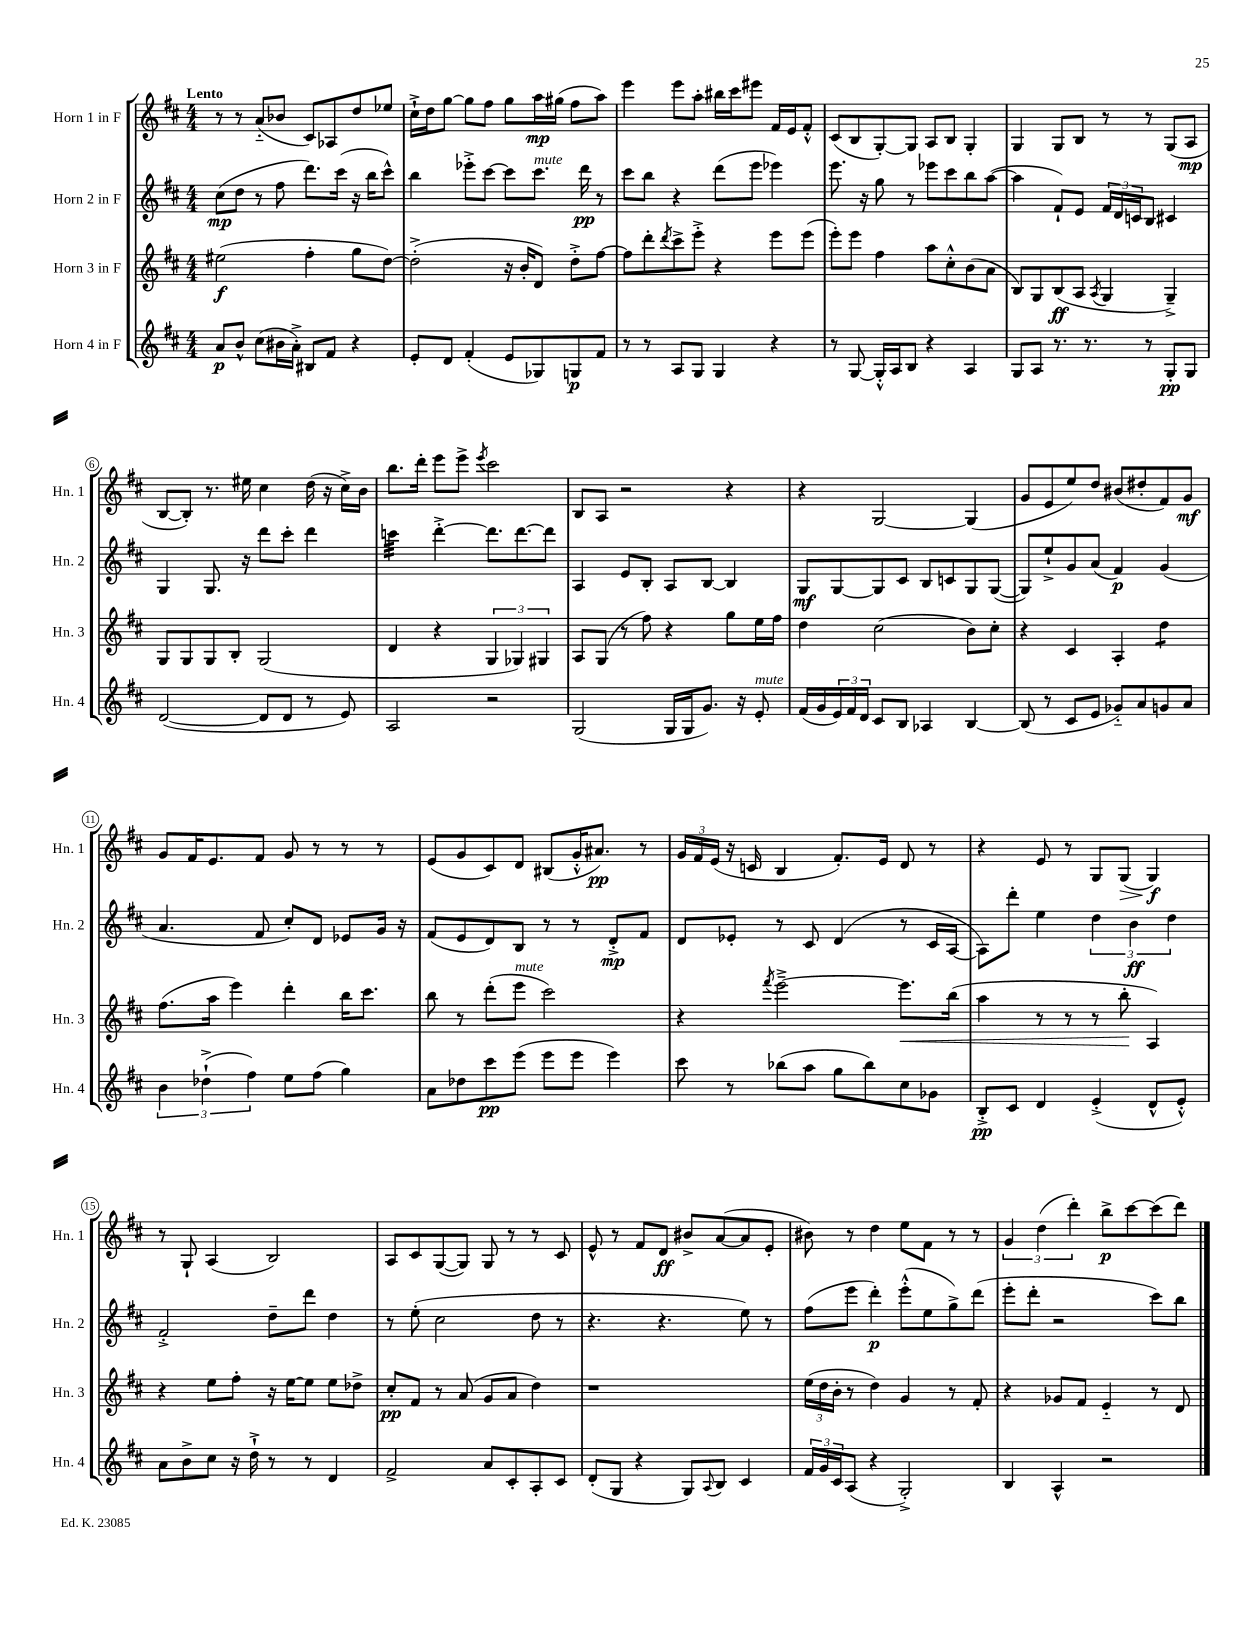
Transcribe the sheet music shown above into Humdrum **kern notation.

**kern	**dynam	**kern	**dynam	**kern	**dynam	**kern	**dynam
*part4	*part4	*part3	*part3	*part2	*part2	*part1	*part1
*staff4	*staff4	*staff3	*staff3	*staff2	*staff2	*staff1	*staff1
*I"Horn 4 in F	*	*I"Horn 3 in F	*	*I"Horn 2 in F	*	*I"Horn 1 in F	*
*I'Hn. 4	*	*I'Hn. 3	*	*I'Hn. 2	*	*I'Hn. 1	*
*clefG2	*	*clefG2	*	*clefG2	*	*clefG2	*
*k[f#c#]	*	*k[f#c#]	*	*k[f#c#]	*	*k[f#c#]	*
*M4/4	*	*M4/4	*	*M4/4	*	*M4/4	*
=1	=1	=1	=1	=1	=1	=1	=1
!	!	!	!	!	!	!LO:TX:a:B:t=Lento	!
8a/L	p	(2ee#X\	f	(8cc#\L	mp	8r	.
8b^^/J	.	.	.	8dd\J	.	8r	.
(8cc#\L	.	.	.	8r	.	(8a/L	.
16b#X\L	.	.	.	8ff#\	.	8b-X/J	.
16a'^\JJ)	.	.	.	.	.	.	.
8B#X/L	.	4ff#'\	.	8.ddd\L)	.	8c#/L)	.
8f#/J	.	.	.	.	.	8A-X/	.
.	.	.	.	(16ccc#\Jk	.	.	.
4r	.	8gg\L	.	16r	.	8dd/	.
.	.	.	.	16bb\KL	.	.	.
.	.	[8dd\J)	.	8ccc#^^\J)	.	8ee-X/J	.
=2	=2	=2	=2	=2	=2	=2	=2
8e'/L	.	(2dd'^\]	.	4bb\	.	16cc#`^\LL	.
.	.	.	.	.	.	16dd\J	.
8d/J	.	.	.	.	.	[8gg\J	.
(4f#'/	.	.	.	8eee-X'^\L	.	8gg\L]	.
.	.	.	.	[8ccc#\J	.	8ff#\J	.
8e/L	.	16r	.	8ccc#\L]	.	8gg\L	.
.	.	16b'/KL	.	.	.	.	.
!	!	!	!	!LO:TX:a:i:t=mute	!	!	!
8G-X/)	.	8d/J)	.	8.ccc#\J	.	16aa\L	mp
.	.	.	.	.	.	(16gg#X\JJ	.
8Gn/	p	8dd'^\L	.	.	.	8ff#\L	.
.	.	.	.	16ddd\	pp	.	.
8f#/J	.	[8ff#\J	.	8r	.	8aa\J)	.
=3	=3	=3	=3	=3	=3	=3	=3
8r	.	8ff#\L]	.	8ccc#\L	.	4eee\	.
8r	.	8ddd'\	.	8bb\J	.	.	.
.	.	8qddd/	.	.	.	.	.
8A/L	.	8ccc#^\	.	4r	.	8eee\L	.
8G/J	.	8eee'^\J	.	.	.	8aa'\J	.
4G/	.	4r	.	(8ddd\L	.	16bb#X\LL	.
.	.	.	.	.	.	16ccc#\J	.
.	.	.	.	8eee\J	.	8eee#X\J	.
4r	.	8eee\L	.	4eee-X\)	.	16f#/LL	.
.	.	.	.	.	.	16e/J	.
.	.	(8eee\J	.	.	.	8f#'^^/J	.
=4	=4	=4	=4	=4	=4	=4	=4
8r	.	8eee'\L)	.	8.eee\	.	(8c#/L	.
[8G/	.	8eee\J	.	.	.	8B/	.
.	.	.	.	16r	.	.	.
16G'^^/LL]	.	4ff#\	.	8gg\	.	[8G'/)	.
16A/J	.	.	.	.	.	.	.
8B/J	.	.	.	8r	.	8G/J]	.
4r	.	8aa\L	.	8eee-X\L	.	8A/L	.
.	.	8cc#'^^\	.	8ccc#\	.	8B/J	.
4A/	.	(8b\	.	8bb\	.	4G'/	.
.	.	8a\J	.	([8aa\J	.	.	.
=5	=5	=5	=5	=5	=5	=5	=5
8G/L	.	8B/L)	.	4aa\]	.	4G/	.
8A/J	.	8G/	.	.	.	.	.
8.r	.	(8B/	ff	8f#`/L)	.	8G/L	.
.	.	8A/J	.	8e/J	.	8B/J	.
8.r	.	.	.	.	.	.	.
.	.	8qA/	.	.	.	.	.
.	.	4G/	.	24f#/LL	.	8r	.
.	.	.	.	24d/	.	.	.
.	.	.	.	24cn/J	.	.	.
8r	.	.	.	8B/J	.	8r	.
8G'/L	pp	4G~^/)	.	4c#X/	.	(8G/L	.
8G/J	.	.	.	.	.	8A/J	mp
!!LO:LB:g=z
=6	=6	=6	=6	=6	=6	=6	=6
([2d/	.	8G/L	.	4G/	.	[8B/L	.
.	.	8G/	.	.	.	8B'/J])	.
.	.	8G/	.	8.G/	.	8.r	.
.	.	8B'/J	.	.	.	.	.
.	.	.	.	16r	.	16ee#X\	.
8d/L]	.	(2G/	.	8ddd\L	.	4cc#\	.
8d/J	.	.	.	8ccc#'\J	.	.	.
8r	.	.	.	4ddd\	.	(16dd\	.
.	.	.	.	.	.	16r	.
8e/)	.	.	.	.	.	16cc#^\LL)	.
.	.	.	.	.	.	16b\JJ	.
=7	=7	=7	=7	=7	=7	=7	=7
*	*	*	*	*tremolo	*	*	*
2A/	.	4d/	.	32cccn\LLL	.	8.bb\L	.
.	.	.	.	32cccn\	.	.	.
.	.	.	.	32cccn\	.	.	.
.	.	.	.	32cccn\	.	.	.
.	.	.	.	32cccn\	.	.	.
.	.	.	.	32cccn\	.	.	.
.	.	.	.	32cccn\	.	16ddd'\Jk	.
.	.	.	.	32cccn\JJJ	.	.	.
*	*	*	*	*Xtremolo	*	*	*
.	.	4r	.	[4ddd'^\	.	8eee\L	.
.	.	.	.	.	.	8eee^\J	.
.	.	.	.	.	.	8qeee/	.
2r	.	6G/	.	8.ddd\L]	.	2ccc#\	.
.	.	6G-X/)	.	.	.	.	.
.	.	.	.	[8.ddd\	.	.	.
.	.	6G#X/	.	.	.	.	.
.	.	.	.	8ddd\J]	.	.	.
=8	=8	=8	=8	=8	=8	=8	=8
(2G/	.	8A/L	.	4A/	.	8B/L	.
.	.	(8G/J	.	.	.	8A/J	.
.	.	8r	.	8e/L	.	2r	.
.	.	8ff#\)	.	8B'/J	.	.	.
16G/LL	.	4r	.	8A/L	.	.	.
16G/J	.	.	.	.	.	.	.
8.g/J)	.	.	.	[8B/J	.	.	.
.	.	8gg\L	.	4B/]	.	4r	.
16r	.	.	.	.	.	.	.
!LO:TX:a:i:t=mute	!	!	!	!	!	!	!
8e'/	.	16ee\L	.	.	.	.	.
.	.	16ff#\JJ	.	.	.	.	.
=9	=9	=9	=9	=9	=9	=9	=9
(16f#/LL	.	4dd\	.	8G/L	mf	4r	.
16g/	.	.	.	.	.	.	.
24e/)	.	.	.	[8G/	.	.	.
24f#/	.	.	.	.	.	.	.
24d/JJ	.	.	.	.	.	.	.
8c#/L	.	(2cc#\	.	8G/]	.	[2G/	.
8B/J	.	.	.	8c#/J	.	.	.
4A-X/	.	.	.	8B/L	.	.	.
.	.	.	.	8cn/	.	.	.
[4B/	.	8b\L)	.	8G/	.	(4G/]	.
.	.	8cc#'\J	.	([8G/J	.	.	.
=10	=10	=10	=10	=10	=10	=10	=10
(8B/]	.	4r	.	8G/L])	.	8g/L	.
8r	.	.	.	8ee`^/	.	8e/	.
8c#/L	.	4c#/	.	8g/	.	8ee/)	.
8e/J	.	.	.	(8a/J	.	8dd/J	.
8g-X/L)	.	4A'/	.	4f#/)	p	(8b#X/L	.
8a/	.	.	.	.	.	8dd#X'/	.
*	*	*tremolo	*	*	*	*	*
8gn/	.	8dd\L	.	(4g/	.	8f#/)	.
8a/J	.	8dd\J	.	.	.	8g/J	mf
*	*	*Xtremolo	*	*	*	*	*
!!LO:LB:g=z
=11	=11	=11	=11	=11	=11	=11	=11
6b\	.	(8.ff#\L	.	4.a/	.	8g/L	.
.	.	.	.	.	.	16f#/K	.
(6dd-X`^\	.	.	.	.	.	.	.
.	.	16aa\Jk	.	.	.	8.e/	.
.	.	4eee\)	.	.	.	.	.
6ff#\)	.	.	.	.	.	.	.
.	.	.	.	8f#/	.	8f#/J	.
8ee\L	.	4ddd'\	.	8cc#'/L)	.	8g/	.
(8ff#\J	.	.	.	8d/J	.	8r	.
4gg\)	.	16bb\KL	.	8e-X/L	.	8r	.
.	.	8.ccc#\J	.	.	.	.	.
.	.	.	.	16g/Jk	.	8r	.
.	.	.	.	16r	.	.	.
=12	=12	=12	=12	=12	=12	=12	=12
8a\L	.	8bb\	.	(8f#/L	.	(8e/L	.
8dd-X\	.	8r	.	8e/	.	8g/	.
8ccc#\	pp	(8ddd'\L	.	8d/)	.	8c#/)	.
!	!	!LO:TX:a:i:t=mute	!	!	!	!	!
(8eee\J	.	8eee\J	.	8B/J	.	8d/J	.
8eee\L	.	2ccc#\)	.	8r	.	(8B#X/L	.
8eee\J	.	.	.	8r	.	16g'^^/K	.
.	.	.	.	.	.	8.a#X/J)	pp
4eee\)	.	.	.	8d'^/L	mp	.	.
.	.	.	.	8f#/J	.	8r	.
=13	=13	=13	=13	=13	=13	=13	=13
8ccc#\	.	4r	.	8d/L	.	24g/LL	.
.	.	.	.	.	.	24f#/	.
.	.	.	.	.	.	(24e/JJ	.
8r	.	.	.	8e-X'/J	.	16r	.
.	.	.	.	.	.	16cn/	.
.	.	8qfff#/	.	.	.	.	.
(8bb-X\L	.	[2eee~^\	.	8r	.	4B/	.
8aa\J	.	.	.	8c#/	.	.	.
8gg\L	.	.	.	(4d/	.	8.f#'/L)	.
8bb-\)	.	.	.	.	.	.	.
.	.	.	.	.	.	16e/Jk	.
!	!	!	!LO:HP:b	!	!	!	!
8cc#\	.	8.eee\L]	<	8r	.	8d/	.
8g-X\J	.	.	.	16c#/LL	.	8r	.
.	.	(16bb\Jk	.	[16A/JJ	.	.	.
=14	=14	=14	=14	=14	=14	=14	=14
8B'^/L	pp	4aa\	.	8A\L])	.	4r	.
8c#/J	.	.	.	8ddd'\J	.	.	.
4d/	.	8r	.	4ee\	.	8e/	.
.	.	8r	.	.	.	8r	.
(4e'^/	.	8r	.	6dd\	.	8G/L	.
!	!	!	!	!	!	!	!LO:HP:b
.	.	8bb'\	.	.	.	(8G/J	>
.	.	.	.	6b\	ff	.	.
8d^^/L	.	4A/)	[	.	.	4G/)	f
.	.	.	.	6dd\	.	.	.
8e'^^/J)	.	.	.	.	.	.	.
.	.	.	.	.	.	.	]
!!LO:LB:g=z
=15	=15	=15	=15	=15	=15	=15	=15
8a\L	.	4r	.	2f#'^/	.	8r	.
8b^\	.	.	.	.	.	8G`/	.
8cc#\J	.	8ee\L	.	.	.	(4A/	.
16r	.	8ff#'\J	.	.	.	.	.
16dd`^\	.	.	.	.	.	.	.
8r	.	16r	.	8dd~\L	.	2B/)	.
.	.	[16ee\KL	.	.	.	.	.
8r	.	8ee\J]	.	8ddd\J	.	.	.
4d/	.	8ee\L	.	4dd\	.	.	.
.	.	8dd-X^\J	.	.	.	.	.
=16	=16	=16	=16	=16	=16	=16	=16
2f#^/	.	8cc#'/L	pp	8r	.	8A/L	.
.	.	8f#/J	.	(8ee'\	.	8c#/	.
.	.	8r	.	2cc#\	.	([8G/	.
.	.	(8a/	.	.	.	8G/J])	.
8a/L	.	8g/L	.	.	.	8G/	.
8c#'/	.	8a/J	.	.	.	8r	.
8A'/	.	4dd\)	.	8dd\	.	8r	.
8c#/J	.	.	.	8r	.	8c#/	.
=17	=17	=17	=17	=17	=17	=17	=17
(8d'/L	.	1r	.	4.r	.	8e^^/	.
8G/J	.	.	.	.	.	8r	.
4r	.	.	.	.	.	8f#/L	.
.	.	.	.	4.r	.	8d/J	ff
8G/L)	.	.	.	.	.	8b#X^/L	.
8qqA/	.	.	.	.	.	.	.
8B/J	.	.	.	.	.	([8a/	.
4c#/	.	.	.	8ee\)	.	8a/]	.
.	.	.	.	8r	.	8e'/J	.
=18	=18	=18	=18	=18	=18	=18	=18
24f#/LL	.	(24ee\LL	.	(8ff#\L	.	8b#X\)	.
24g/	.	24dd\	.	.	.	.	.
24c#/J	.	24b'\JJ	.	.	.	.	.
(8A/J	.	8r	.	8eee\J	.	8r	.
4r	.	4dd\)	.	4ddd'\)	p	4dd\	.
2G'^/)	.	4g/	.	(8eee'^^\L	.	8ee\L	.
.	.	.	.	8ee\	.	8f#\J	.
.	.	8r	.	8gg^\)	.	8r	.
.	.	8f#'/	.	(8ddd\J	.	8r	.
=19	=19	=19	=19	=19	=19	=19	=19
4B/	.	4r	.	8eee'\L	.	6g/	.
.	.	.	.	8ddd'\J	.	.	.
.	.	.	.	.	.	(6dd\	.
4A^^/	.	8g-X/L	.	2r	.	.	.
.	.	.	.	.	.	6ddd'\)	.
.	.	8f#/J	.	.	.	.	.
2r	.	4e/	.	.	.	8bb^\L	p
.	.	.	.	.	.	[8ccc#\	.
.	.	8r	.	8ccc#\L)	.	(8ccc#\]	.
.	.	8d/	.	8bb\J	.	8ddd\J)	.
==	==	==	==	==	==	==	==
*-	*-	*-	*-	*-	*-	*-	*-
